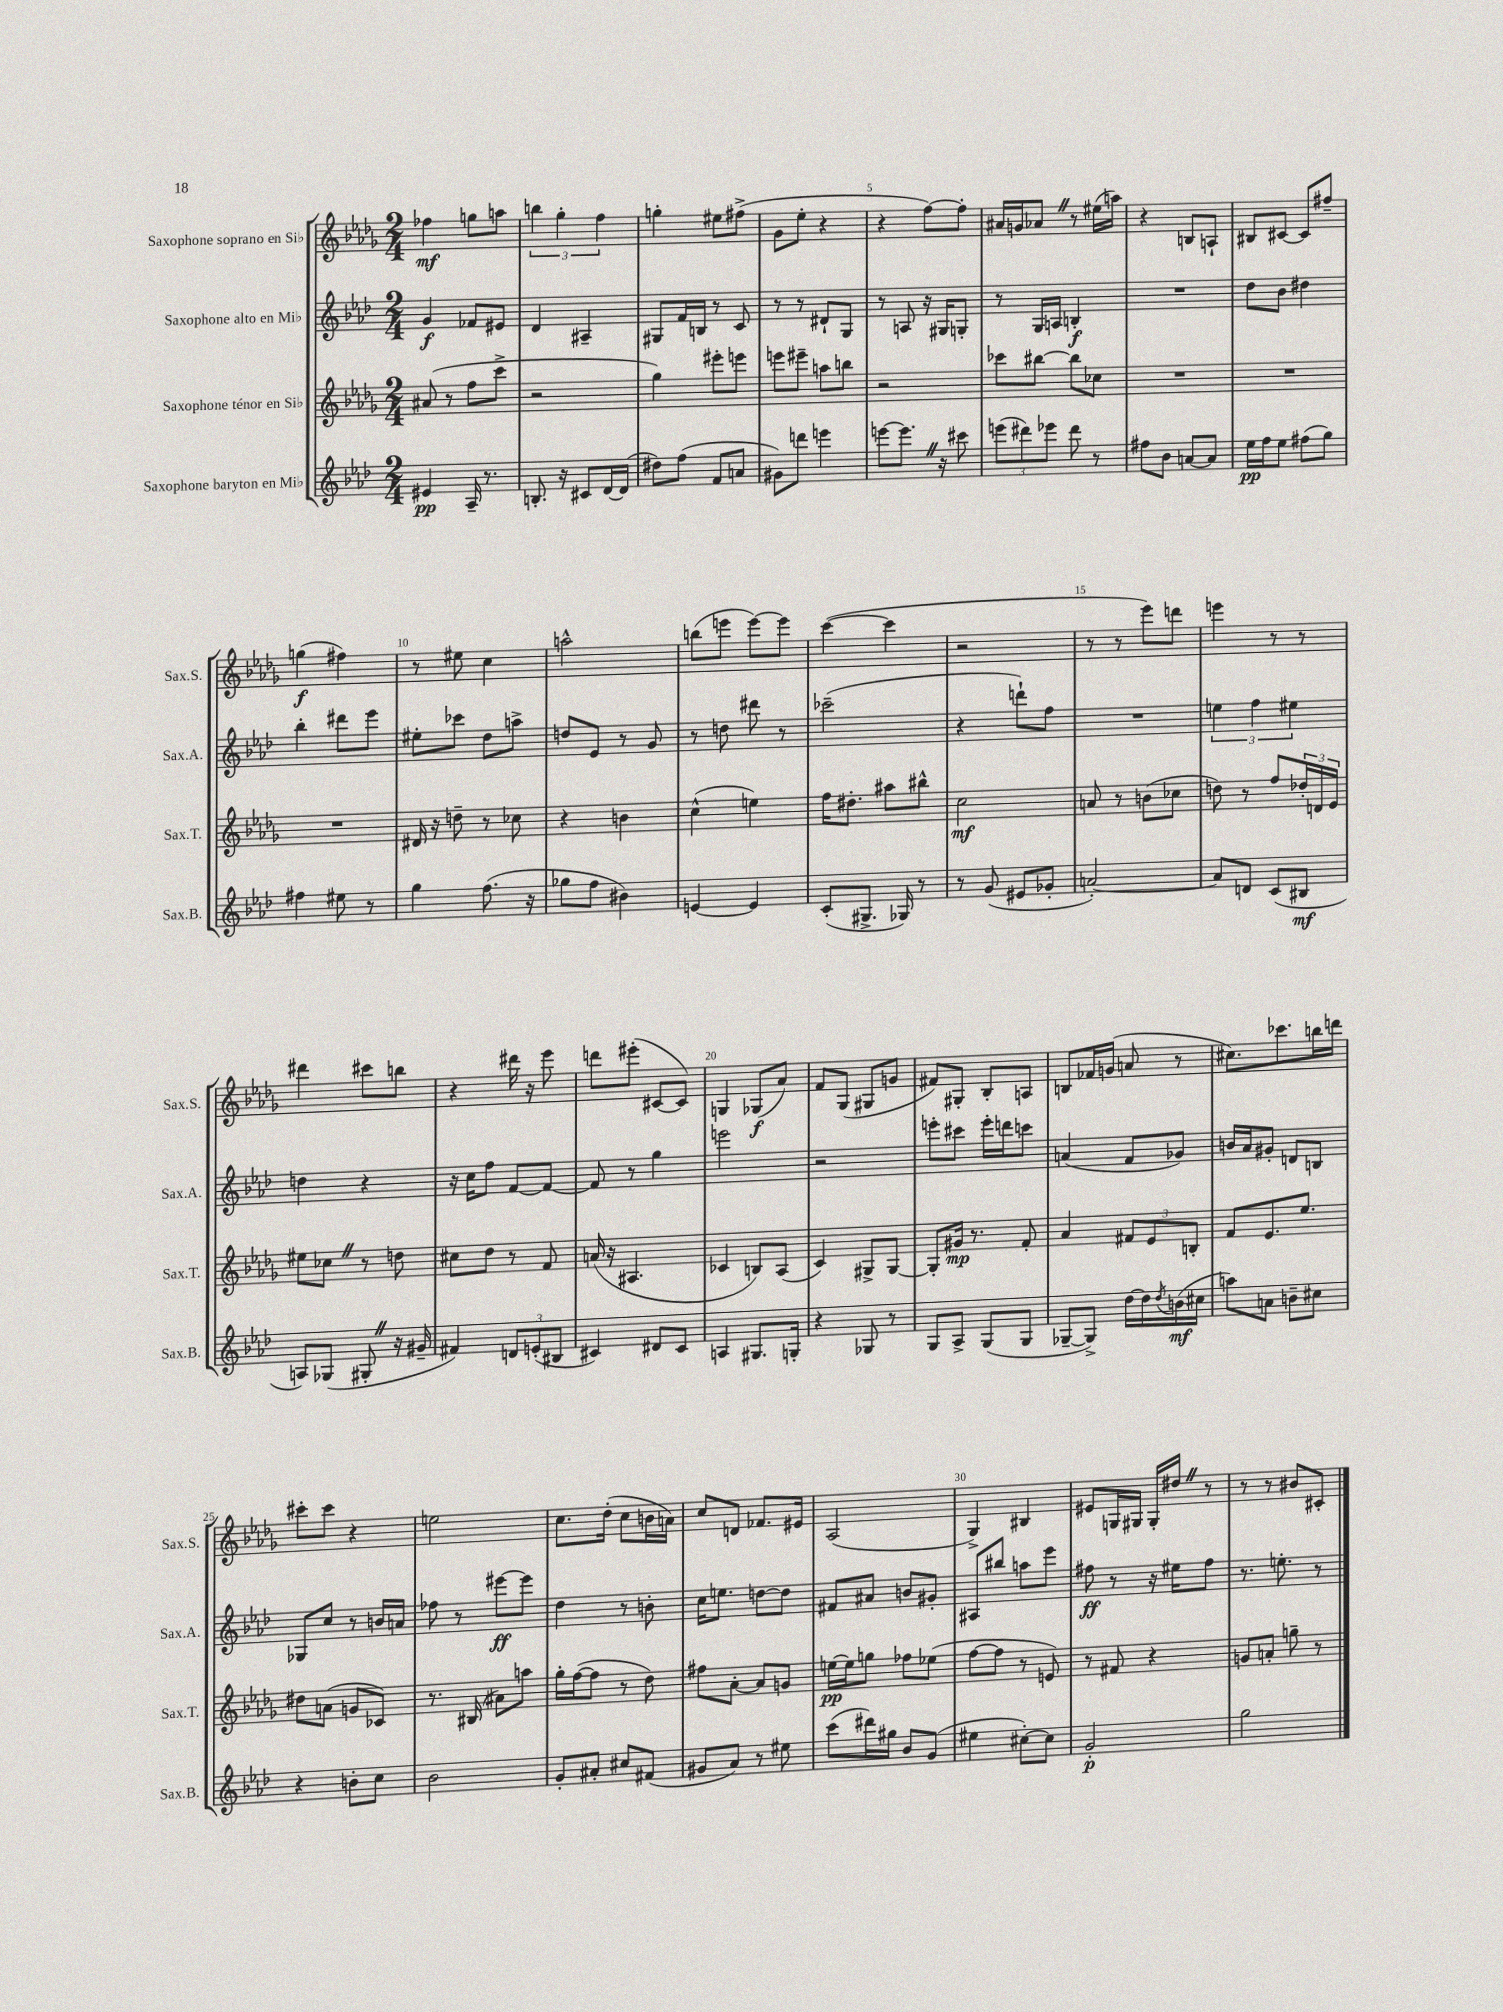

**kern	**kern	**kern	**kern
*staff4	*staff3	*staff2	*staff1
*clefG2	*clefG2	*clefG2	*clefG2
*k[b-e-a-d-]	*k[b-e-a-d-g-]	*k[b-e-a-d-]	*k[b-e-a-d-g-]
*M2/4	*M2/4	*M2/4	*M2/4
4e#/	(8a#/	4g/	4ff-\
.	8r	.	.
16A-~/	8ff\L	8f-/L	8gg\L
8.r	.	.	.
.	8ccc^\J	8e#/J	8aa\J
=	=	=	=
8.B'/	2r	4d-/	6bb\
.	.	.	6gg-'\
16r	.	.	.
8c#/L	.	4A#~/	.
.	.	.	6ff\
[16d-/L	.	.	.
(16d-/]JJ	.	.	.
=	=	=	=
8dd#\L)	4gg-\)	8G#/L	4gg'\
(8ff\J	.	16f/L	.
.	.	16B/JJ	.
8f/L	8eee#'\L	8r	8ee#\L
8a/J	8eee\J	8c/	(8ff#^\J
=	=	=	=
8g#\L)	8eee\L	8r	8g-\L
8ddd\J	8eee#~\J	8r	8ee-'\J
4eee\	8aa\L	8d#`/L	4r
.	8bb\J	8G/J	.
=	=	=	=
[8eee\L	2r	8r	4r
8.eee\]J	.	8A/	.
.	.	16r	[8ff\L)
16r	.	16G#/LK	.
8ccc#\	.	8G'/J	8ff'\]J
=	=	=	=
(12eee\L	8ccc-\L	8r	16a#/LL
.	.	.	16g/J
12ddd#\)	.	.	.
.	[8bb#\J	16G/LL	8a-/J
12eee-\J	.	.	.
.	.	16A/JJ	.
8ddd#\	8bb#\]L	4B'/	8r
8r	8cc-\J	.	(16ee#\LL
.	.	.	16aa\JJ)
=	=	=	=
8ff#\L	2r	2r	4r
8b-\J	.	.	.
[8a/L	.	.	8B/L
8a/]J	.	.	8A`/J
=	=	=	=
16ee-\LL	2r	8dd-\L	8B#/L
16ff\J	.	.	.
8ee-\J	.	8b-\J	[8c#/J
(8ff#\L	.	4dd#\	8c#/]L
8gg\J)	.	.	8ff#~/J
=	=	=	=
4ff#\	2r	4bb-'\	(4gg\
8ee#\	.	8ddd#\L	4ff#\)
8r	.	8eee-\J	.
=	=	=	=
4gg\	16d#/	8ee#'\L	8r
.	16r	.	.
.	8dd~\	8ccc-\J	8ee#\
(8.ff\	8r	8dd-\L	4cc\
.	8cc-\	8aa^\J	.
16r	.	.	.
=	=	=	=
8gg-\L	4r	8dd/L	2aa^^\
8ff\J	.	8e-/J	.
4b#\)	4b\	8r	.
.	.	8g/	.
=	=	=	=
[4e/	(4cc^^\	8r	(8bb\L
.	.	8dd\	8eee\J
4e/]	4ee\)	8ddd#\	[8eee\L)
.	.	8r	8eee\]J
=	=	=	=
(8c'/L	16ff\LK	(2ccc-~\	([4ccc\
.	8.dd#'\J	.	.
8.G#^/J	.	.	.
.	8aa#\L	.	4ccc\]
16G-/)	.	.	.
8r	8bb#^^\J	.	.
=	=	=	=
8r	2cc\	4r	2r
(8g/	.	.	.
8e#/L	.	8ddd`\L)	.
8g-'/J	.	8ff\J	.
=	=	=	=
[2a'/)	8a/	2r	8r
.	8r	.	8r
.	(8b\L	.	8eee-\L)
.	8cc-\J	.	8ddd\J
=	=	=	=
8a/]L	8dd\)	6ee\	4eee\
8d/J	8r	.	.
.	.	6ff\	.
(8c/L	8ff/L	.	8r
.	.	6ee#\	.
8B#/J	24dd-'/L	.	8r
.	24d/	.	.
.	24e-/JJ	.	.
=	=	=	=
8A/L)	8ee#\L	4dd\	4ddd#\
(8G-/J	8cc-\J	.	.
8G#'/	8r	4r	8ccc#\L
16r	8dd\	.	8bb\J
16g#~/	.	.	.
=	=	=	=
4f#/)	8cc#\L	16r	4r
.	.	16cc\LK	.
.	8dd-\J	8ff\J	.
12d/L	8r	[8f/L	16ddd#\
.	.	.	16r
(12e'/	.	.	.
.	8f/	8f/_J	8eee-\
12B#/J	.	.	.
=	=	=	=
4c#/)	(16a/	8f/]	8ddd\L
.	16r	.	.
.	4.A#/	8r	(8eee#'\J
8d#/L	.	4gg\	[8c#/L
8c#/J	.	.	8c#/]J)
=	=	=	=
4A/	4c-/	2eee\	4G/
8.G#/L	8B/L)	.	(8G-/L
.	(8A-/J	.	8a-/J)
16G'/Jk	.	.	.
=	=	=	=
4r	4c/)	2r	8f/L
.	.	.	(8G-/J
8G-/	8G#^/L	.	8G#/L
8r	[8G#/J	.	8g/J
=	=	=	=
8G/L	8G#'/]L	8eee'\L	8f#/L)
8A-^/J	16g#/Jk	8ccc#\J	8G#'/J
.	8.r	.	.
(8G/L	.	16eee'\LL	8B-'/L
.	.	16ddd\J	.
8G/J	8f'/	8ccc\J	8A/J
=	=	=	=
[8G-~/L	4a-/	(4a/	8B/L
8G-^/]J)	.	.	16f-/L
.	.	.	(16g/JJ
[16dd-\LL	12f#/L	8f/L	8a/
16dd-\]	.	.	.
.	12e-/	.	.
8qdd-/	.	.	.
(16b\	.	8g-/J)	8r
.	12B'/J	.	.
16cc#\JJ	.	.	.
=	=	=	=
8aa\L)	8f/L	16b/LL	8.cc#\L)
.	.	16a-/J	.
8a\J	8.e-/	8g#'/J	.
.	.	.	8.ccc-\
8b~\L	.	8d/L	.
.	8.ee-/J	.	.
8cc#\J	.	8B/J	16bb\L
.	.	.	16ddd\JJ
=	=	=	=
4r	8dd#\L	8G-/L	8ccc#'\L
.	(8a\J	8cc/J	8ccc#\J
8b'\L	8g/L	8r	4r
8cc\J	8c-/J)	16b/LL	.
.	.	16a/JJ	.
=	=	=	=
2b-\	8.r	8ff-\	2ee\
.	.	8r	.
.	(16B#/	.	.
.	8a#\L)	[8eee#\L	.
.	8aa\J	8eee#\]J	.
=	=	=	=
8g'/L	16gg-'\LL	4dd-\	8.cc\L
.	([16ff\J	.	.
8a#'/J	8ff\]J	.	.
.	.	.	(16dd-'\Jk
8cc#/L	8r	8r	8cc\L
(8f#/J	8dd-\)	8b'\	16b\L
.	.	.	16a\JJ)
=	=	=	=
8g#/L	8ff#\L	16cc\LK	8cc/L
.	.	8.ee\J	.
8a-/J)	[8a-'\J	.	8d/J
8r	8a-/]L	[8dd\L	8.f-/L
8ee#\	8g/J	8dd\]J	.
.	.	.	16e#/Jk
=	=	=	=
(8ccc\L	[16ee\LL	8f#/L	(2A-/
.	16ee\]J	.	.
16ddd#\L)	8gg\J	8a#/J	.
16gg#\JJ	.	.	.
8b-/L	8ff-\L	8b/L	.
(8g/J	(8ee-\J	8g#'/J	.
=	=	=	=
4ee#\	[8ff\L	8A#/L	4G-^/)
.	8ff\]J	8bb#/J	.
[8cc#'\L)	8r	8aa\L	4B#/
8cc#\]J	8e/)	8eee-\J	.
=	=	=	=
2g'/	8r	8ff#\	8e#/L
.	8f#/	8r	16G/L
.	.	.	16G#/JJ
.	4r	16r	16G#'/LL
.	.	16ee#\LK	16dd#/JJ
.	.	8ff#\J	8r
=	=	=	=
2gg\	8g/L	8.r	8r
.	8a'/J	.	8r
.	.	8.ee'\	.
.	8gg~\	.	8b#/L
.	8r	8r	8c#'/J
==	==	==	==
*-	*-	*-	*-
